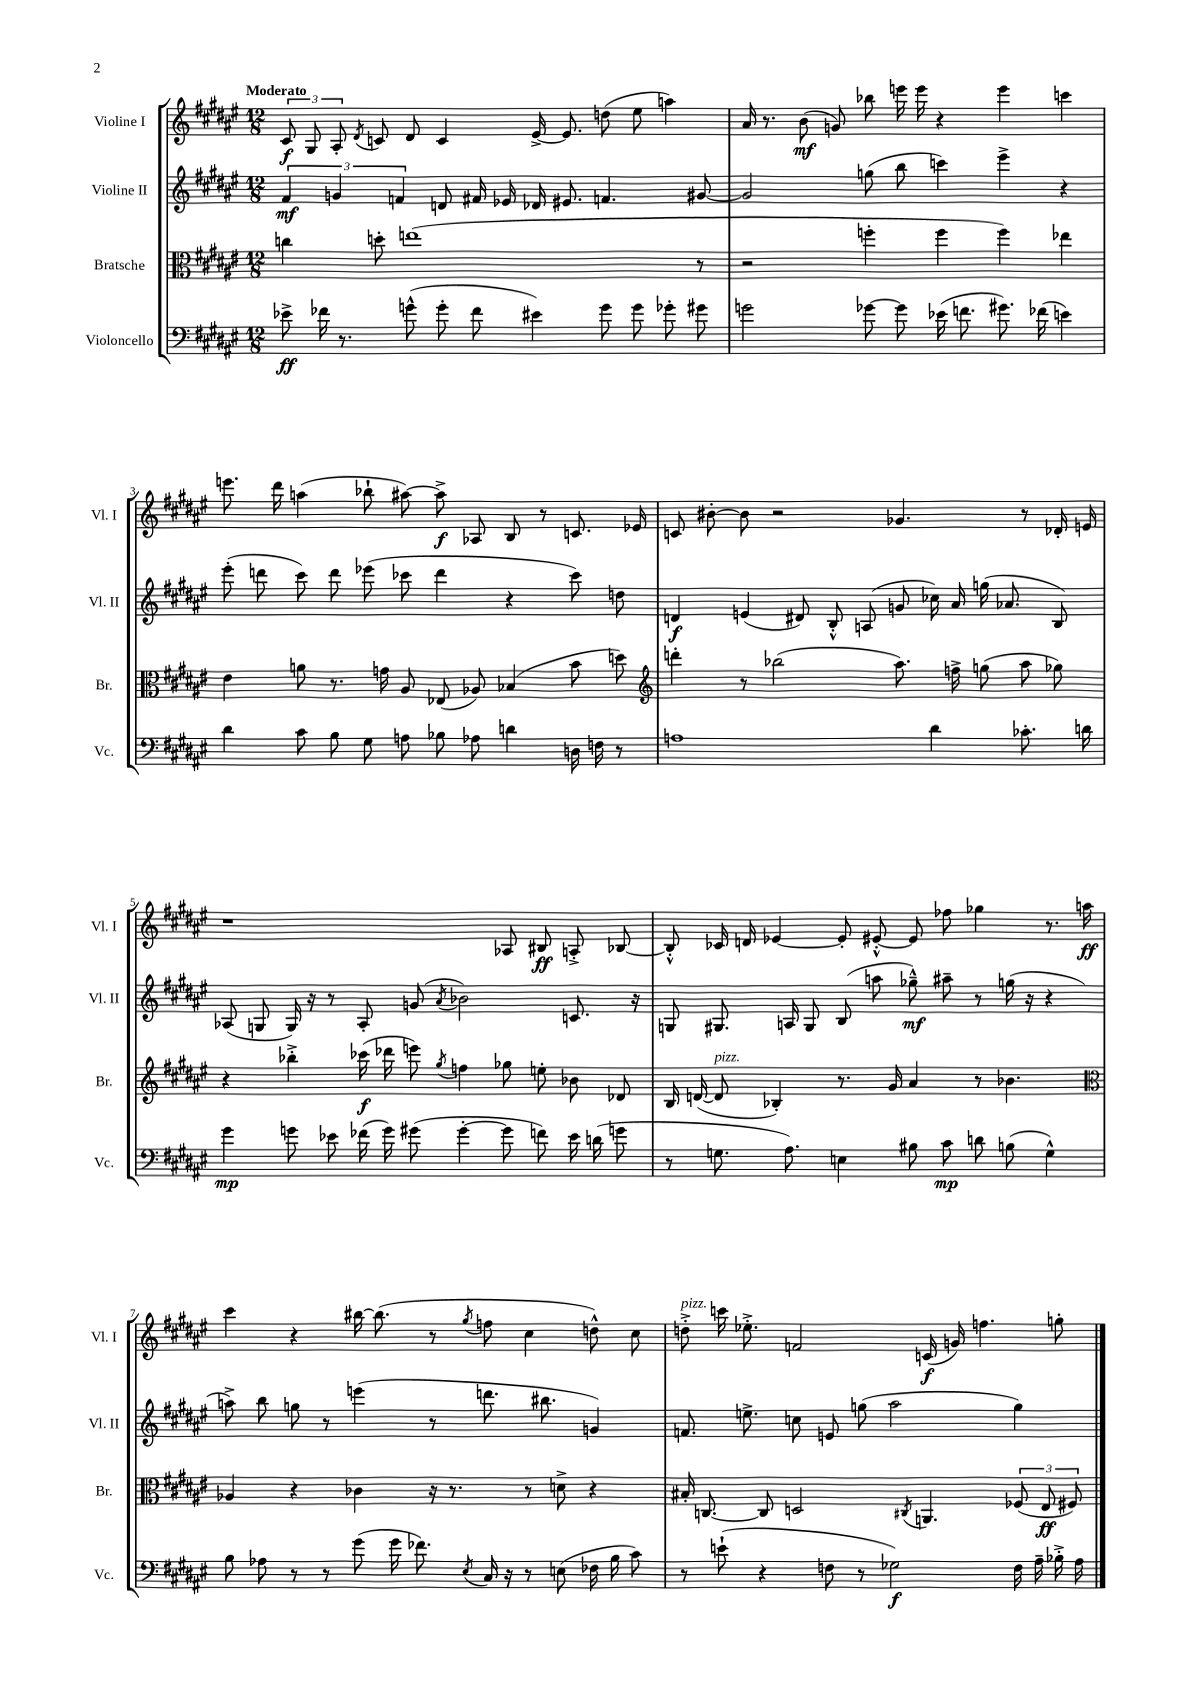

**kern	**kern	**kern	**kern
*staff4	*staff3	*staff2	*staff1
*clefF4	*clefC3	*clefG2	*clefG2
*k[f#c#g#d#a#e#]	*k[f#c#g#d#a#e#]	*k[f#c#g#d#a#e#]	*k[f#c#g#d#a#e#]
*M12/8	*M12/8	*M12/8	*M12/8
8e-^	4cc	6f#	12c#
.	.	.	12G#
16f-	.	.	.
.	.	6g	12A#'
8.r	.	.	.
.	.	.	8qd#
.	8dd'	.	8c
.	.	6f	.
(8g^^	(1ee	.	8d#
8g'	.	8d	4c
8f-	.	16f#	.
.	.	16e-	.
4e#)	.	16d-	[16e#^
.	.	8.e#	8.e#]
8g	.	4.f	(8dd
8g	.	.	8ee#
8g-'	.	.	4aa)
8g#	8r	[8g#	.
=	=	=	=
2g	2r	2g#]	16a#
.	.	.	8.r
.	.	.	(8b
.	.	.	8g)
[8g-	4ff'	(8gg	8bb-
8g-]	.	8bb	16eee
.	.	.	16eee
(16e-	4ff	4ccc)	4r
8.f	.	.	.
8.g#)	4ff)	4eee#^	4eee
(16f-	.	.	.
4e)	4ee-	4r	4ccc
=	=	=	=
4d#	4e#	(8eee#'	8.eee
.	.	8ddd	.
.	.	.	16ddd#
8c#	8a	8ccc#)	(4aa
8B	8.r	8ddd	.
8G#	.	(8eee-	8bb-`
.	16g	.	.
8A	8A#	8ccc-	[8aa#)
8B-	(8E-	4ddd	8aa#^]
8A-	8A-)	.	8A-
4d	(4B-	4r	8B
.	.	.	8r
16D	8b	8ccc-)	8.c
16F	.	.	.
8r	8dd)	8dd	.
.	.	.	16e-
=	=	=	=
*	*clefG2	*	*
1A	4ddd'	4d	8c
.	.	.	[8b#'
.	8r	(4e	8b#]
.	(2bb-	.	2r
.	.	8d#)	.
.	.	8B'^^	.
.	.	(8A	.
.	8.aa#)	8g	4.g-
4d#	.	16cc-)	.
.	16ff^	16a#	.
.	(8gg	(16gg	.
.	.	8.a-	.
8.c-'	8aa#	.	8r
.	8gg-)	8B)	16d-'
16d	.	.	16e
=	=	=	=
4g#	4r	(8A-	1r
.	.	8G	.
8g	4bb-'^	16G)	.
.	.	16r	.
8e-	.	8r	.
(16f-	(16ccc-	8A-'	.
16g)	16ddd-	.	.
(8g#	8eee)	(8g	.
.	8qgg#	8qa#	.
[4g#'	4ff	2b-)	.
8g#]	8gg-	.	8A-
8f)	8ee'	.	8B#
16e-	8b-	8.c	8A'^
(16d	.	.	.
8g	8d-	.	[8B-
.	.	16r	.
=	=	=	=
8r	16B	8G	8B-'^^]
.	([16d	.	.
8.G	8d]	8.G#	16c-
.	.	.	16d
.	4B-')	.	[4e-
8.A#)	.	16A	.
.	.	8G#	.
4E	8.r	(8B	8e-']
.	.	8aa	[8e#'^^
.	16g#	.	.
8B#	4a#	8gg-~^^)	8e#]
8c#	.	8aa#~	8ff-
8d	8r	8r	4gg-
(8B	4.b-	(16gg	.
.	.	16r	.
4G^^)	.	4r	8.r
.	.	.	16aa
=	=	=	=
*	*clefC3	*	*
8B	4A-	8aa^)	4ccc#
8A-	.	8bb	.
8r	4r	8gg	4r
8r	.	8r	.
(8g#	4c-	(4eee	[16bb#
.	.	.	(8.bb#]
16g#	.	.	.
8.f-)	.	.	.
.	16r	8r	8r
.	8.r	.	.
8qE#	.	.	8qgg#
16C#	.	8.ddd	8ff
16r	.	.	.
8r	8r	.	4cc#
.	.	8.bb#	.
(8E	8d^	.	.
16F-	4r	4g)	8dd^^)
16B	.	.	.
8c#)	.	.	8cc#
=	=	=	=
8r	16B#'	8.f	8dd'^
.	[8.C	.	.
(8e`	.	.	16ccc
.	.	8.ee^	8.ee-'^
4r	8C]	.	.
.	2D	8cc	2f
8F	.	8e	.
8r	.	(8gg	.
2G-)	.	2aa#	.
.	8qC#	.	.
.	4.AA	.	(16c
.	.	.	16g)
.	.	.	4.ff
16F	(12F-	4gg)	.
16A#~	.	.	.
.	12E#	.	.
16B-'^	.	.	8gg'
.	12F#)	.	.
16A#	.	.	.
==	==	==	==
*-	*-	*-	*-
